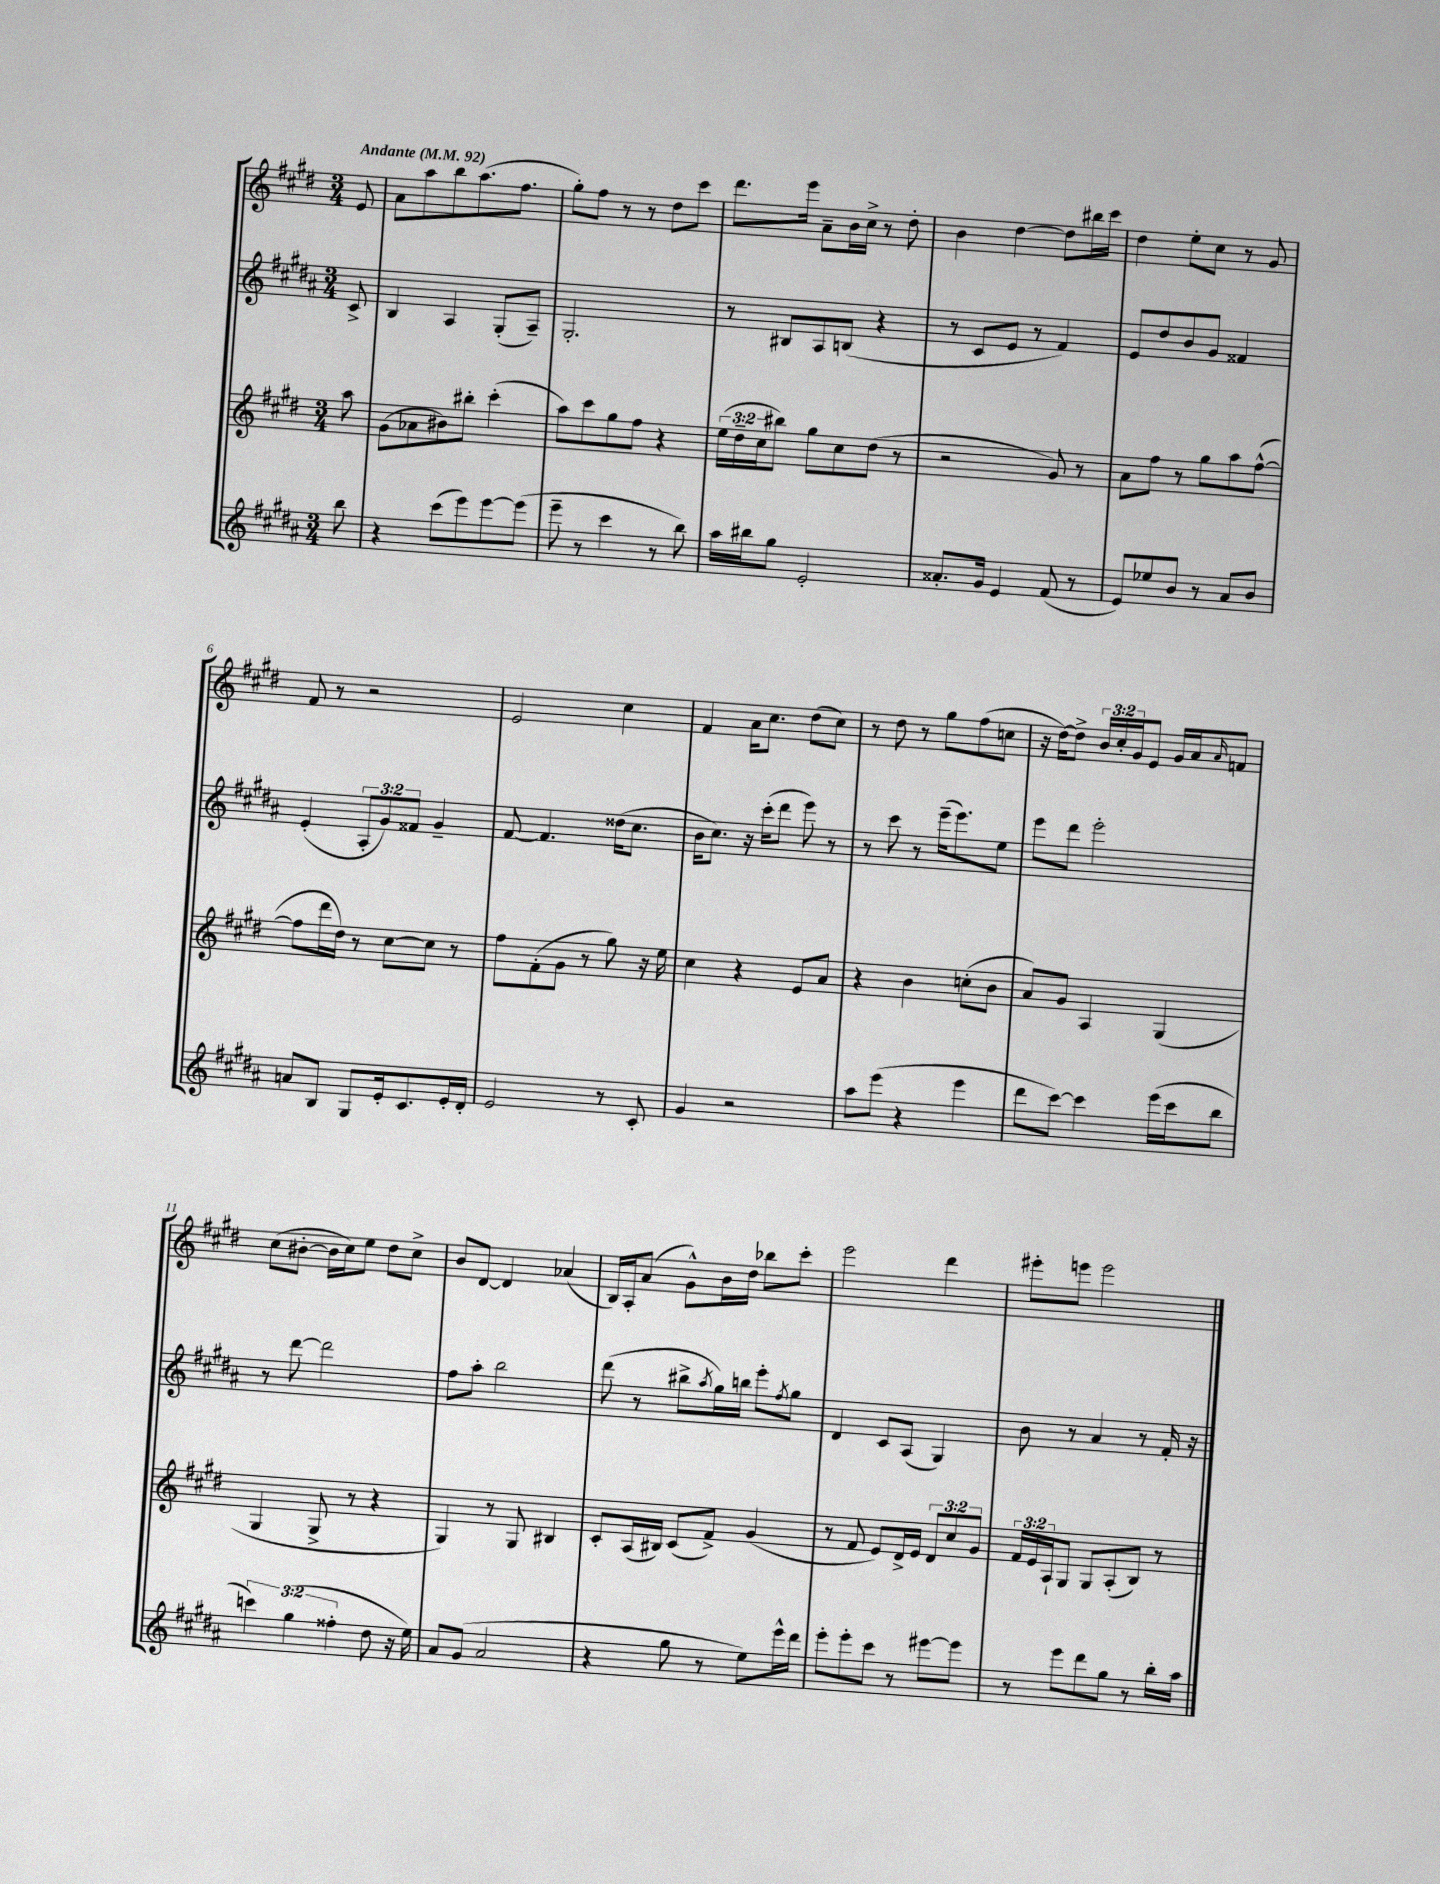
<<
\new StaffGroup <<
\new Staff = "s0" {
    \clef treble \key e \major \numericTimeSignature \time 3/4 \override Staff.TupletNumber.text = #tuplet-number::calc-fraction-text \partial 8 \tempo "Andante" 4 = 92
    e'8 |
    a'8 a''8 b''8 a''8.( fis''8. |
    gis''8-.) fis''8 r8 r8 dis''8 cis'''8 |
    dis'''8. e'''16 a'8-- b'16 cis''16-> r8 dis''8-. |
    b'4 dis''4~ dis''8 bis''16 cis'''16 |
    dis''4 e''8-. cis''8 r8 gis'8 |
    fis'8 r8 r2 |
    e'2 cis''4 |
    fis'4 a'16 cis''8. dis''8( cis''8) |
    r8 dis''8 r8 gis''8 fis''8( c''8 |
    r16 dis''16~) dis''8-> \tuplet 3/2 { b'16 cis''16-. gis'16 } e'8 gis'16 a'16 \grace { a'16 } f'8 |
    cis''8( bis'8~-. bis'16 cis''16) e''8 dis''8 cis''8-> |
    b'8 dis'8~ dis'4 aes'4( |
    b16) a16-. a'8( gis'8-^) b'16 dis''16 bes''8 cis'''8-. |
    e'''2 dis'''4 |
    eis'''8-. e'''8 e'''2 \bar "|." |
}
\new Staff = "s1" {
    \clef treble \key b \major \numericTimeSignature \time 3/4 \override Staff.TupletNumber.text = #tuplet-number::calc-fraction-text \partial 8
    cis'8-> |
    b4 ais4 gis8-.( ais8--) |
    gis2.-. |
    r8 bis8 ais8 b8( r4 |
    r8 cis'8 e'8 r8 fis'4) |
    e'8 dis''8 b'8 gis'8 fisis'4 |
    e'4-.( \tuplet 3/2 { ais8-. gis'8) fisis'8 } gis'4-- |
    fis'8~ fis'4. disis''16( cis''8. |
    b'16 cis''8.) r16 cis'''16-.( dis'''8 e'''8) r8 |
    r8 cis'''8 r8 e'''16--( e'''8.) e''8 |
    e'''8 dis'''8 e'''2-. |
    r8 dis'''8~ dis'''2 |
    fis''8 ais''8-. b''2 |
    dis'''8( r8 bis''8-> \acciaccatura { ais''8 } gis''16) b''16 e'''8-. \acciaccatura { fis''8 } gis''8 |
    dis'4 cis'8 ais8( gis4) |
    b'8 r8 ais'4 r8 fis'16-. r16 \bar "|." |
}
\new Staff = "s2" {
    \clef treble \key e \major \numericTimeSignature \time 3/4 \override Staff.TupletNumber.text = #tuplet-number::calc-fraction-text \partial 8
    a''8 |
    gis'8( aes'8 bis'8) bis''8-. cis'''4-.( |
    a''8) cis'''8 gis''8 fis''8 r4 |
    \tuplet 3/2 { e''16( dis''16-- cis''16 } bis''8) gis''8 cis''8 dis''8( r8 |
    r2 gis'8) r8 |
    a'8 fis''8 r8 gis''8 a''8 fis''8~-^( |
    fis''8 dis'''16 dis''16) r8 cis''8~ cis''8 r8 |
    fis''8 fis'8-.( gis'8 r8 gis''8) r16 e''16 |
    cis''4 r4 e'8 a'8 |
    r4 b'4 c''8-.( b'8 |
    a'8) gis'8 a4 gis4( |
    gis4 gis8-> r8 r4 |
    gis4) r8 gis8 bis4 |
    cis'8-. a16( bis16) cis'8( fis'8->) gis'4( |
    r8 fis'8 e'8) dis'16-> e'16 \tuplet 3/2 { dis'8 cis''8 gis'8 } |
    \tuplet 3/2 { fis'16 e'16 a16-! } gis8 gis8 a8-.( b8) r8 \bar "|." |
}
\new Staff = "s3" {
    \clef treble \key b \major \numericTimeSignature \time 3/4 \override Staff.TupletNumber.text = #tuplet-number::calc-fraction-text \partial 8
    b''8 |
    r4 cis'''8( e'''8) e'''8~ e'''8( |
    e'''8-- r8 cis'''4 r8 b''8) |
    ais''16 bis''16 gis''8 e'2-. |
    aisis'8.-. gis'16 e'4 fis'8( r8 |
    e'8) ees''8 b'8 r8 ais'8 b'8 |
    a'8 b8 gis8 e'16-. cis'8. e'16-. dis'16-. |
    e'2 r8 cis'8-. |
    gis'4 r2 |
    ais''8 e'''8( r4 e'''4 |
    dis'''8 cis'''8~) cis'''4 e'''16( cis'''16 b''8 |
    \tuplet 3/2 { c'''4) gis''4( fisis''4-. } dis''8 r16 e''16) |
    ais'8 gis'8( ais'2 |
    r4 gis''8 r8 e''8) e'''16-^ dis'''16 |
    e'''8-. e'''8-. cis'''8 r8 eis'''8~ eis'''8 |
    r8 e'''8 dis'''8 gis''8 r8 b''16-. ais''16 \bar "|." |
}
>>
>>
